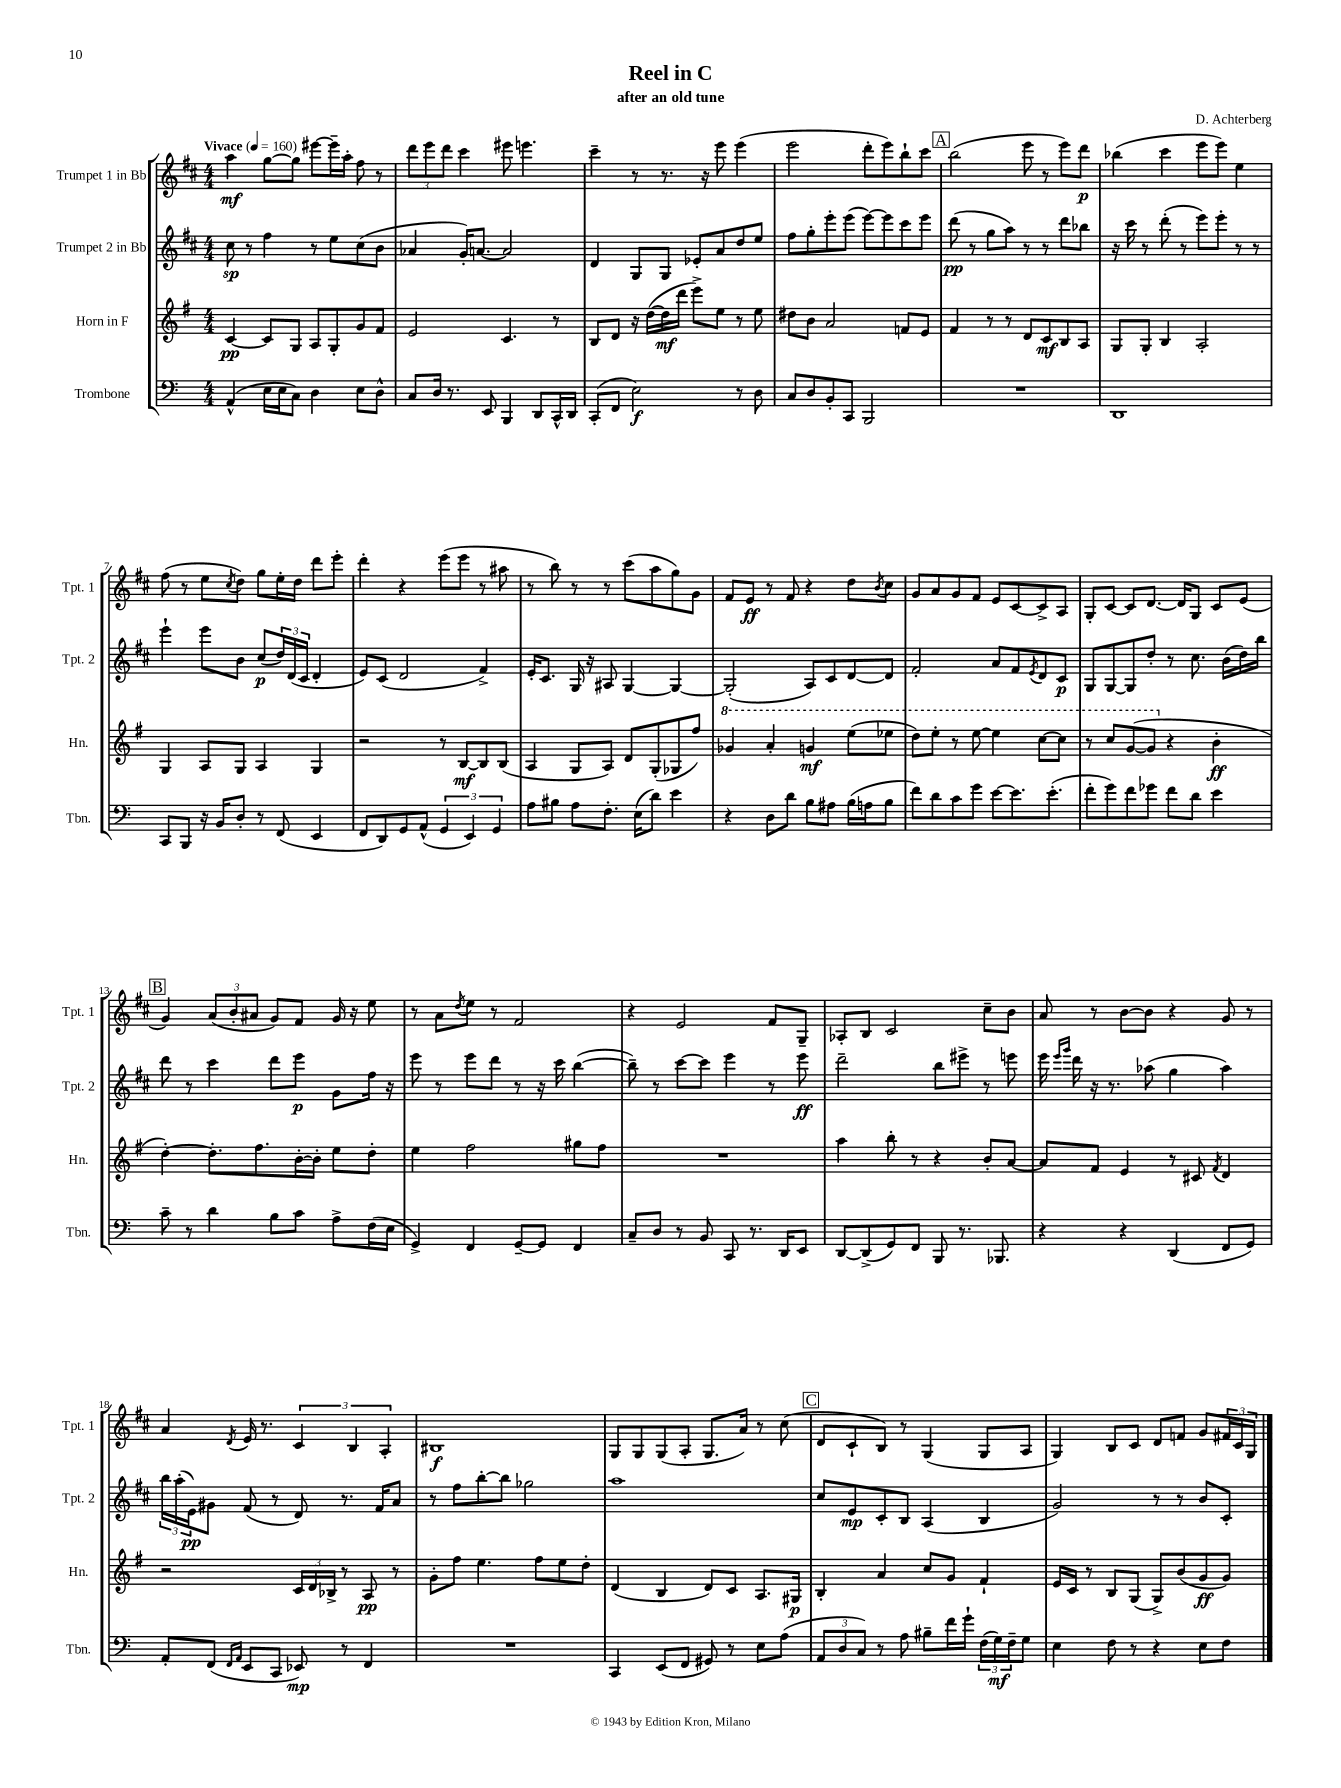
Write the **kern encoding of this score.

**kern	**dynam	**kern	**dynam	**kern	**dynam	**kern	**dynam
*part4	*part4	*part3	*part3	*part2	*part2	*part1	*part1
*staff4	*staff4	*staff3	*staff3	*staff2	*staff2	*staff1	*staff1
*I"Trombone	*	*I"Horn in F	*	*I"Trumpet 2 in Bb	*	*I"Trumpet 1 in Bb	*
*I'Tbn.	*	*I'Hn.	*	*I'Tpt. 2	*	*I'Tpt. 1	*
*clefF4	*	*clefG2	*	*clefG2	*	*clefG2	*
*k[]	*	*k[f#]	*	*k[f#c#]	*	*k[f#c#]	*
*M4/4	*	*M4/4	*	*M4/4	*	*M4/4	*
*MM160	*	*MM160	*	*MM160	*	*MM160	*
=1	=1	=1	=1	=1	=1	=1	=1
!	!	!	!	!	!	!LO:TX:a:B:t=Vivace	!
(4AA^^/	.	[4c/	pp	8cc#\	sp	4aa\	mf
.	.	.	.	8r	.	.	.
16E\LL	.	8c/L]	.	4ff#\	.	[8gg\L	.
16E\J	.	.	.	.	.	.	.
8C\J)	.	8G/J	.	.	.	8gg\J]	.
4D\	.	8A/L	.	8r	.	[8eee#X\L	.
.	.	8G'/	.	8ee\L	.	16eee#~\L]	.
.	.	.	.	.	.	16aa'\JJ	.
8E\L	.	8g/	.	(8cc#\	.	8ff#\	.
8D^^\J	.	8f#/J	.	8b\J	.	8r	.
=2	=2	=2	=2	=2	=2	=2	=2
8C/L	.	2e/	.	4a-X/	.	12ddd\L	.
.	.	.	.	.	.	12eee\	.
16D/Jk	.	.	.	.	.	.	.
.	.	.	.	.	.	12ddd\J	.
8.r	.	.	.	.	.	.	.
.	.	.	.	16g'/KL)	.	4ccc#\	.
.	.	.	.	[8.an/J	.	.	.
8EE/	.	.	.	.	.	.	.
4BBB/	.	4.c/	.	2a/]	.	8eee#X\	.
.	.	.	.	.	.	4.eeen\	.
8DD/L	.	.	.	.	.	.	.
16CC^^/L	.	8r	.	.	.	.	.
16DD/JJ	.	.	.	.	.	.	.
=3	=3	=3	=3	=3	=3	=3	=3
(8CC'/L	.	8B/L	.	4d/	.	4ccc#~\	.
8FF/J	.	8d/J	.	.	.	.	.
2E\)	f	16r	.	8G/L	.	8r	.
.	.	([16dd\LL	.	.	.	.	.
.	.	16dd\]	mf	8G/J	.	8.r	.
.	.	16ddd\JJ	.	.	.	.	.
.	.	8eee^\L)	.	8e-X'/L	.	.	.
.	.	.	.	.	.	16r	.
.	.	8ee\J	.	8a/	.	8eee\	.
8r	.	8r	.	8dd/	.	(4eee\	.
8D\	.	8ee\	.	8ee/J	.	.	.
=4	=4	=4	=4	=4	=4	=4	=4
8C/L	.	8dd#X\L	.	8ff#\L	.	2eee\	.
8D/	.	8b\J	.	8gg'\	.	.	.
8BB'/	.	2a/	.	8eee'\	.	.	.
8CC/J	.	.	.	(8eee\J	.	.	.
2BBB/	.	.	.	[8eee\L)	.	8ddd'\L	.
.	.	.	.	8eee\]	.	8eee\)	.
.	.	8fn/L	.	8ccc#\	.	8bb`\	.
.	.	8e/J	.	8eee\J	.	8ccc#\J	.
!!LO:REH:place=s1:t=A
=5	=5	=5	=5	=5	=5	=5	=5
1r	.	4f#/	.	(8ddd\	pp	(2bb\	.
.	.	.	.	8r	.	.	.
.	.	8r	.	8gg\L	.	.	.
.	.	8r	.	8aa\J)	.	.	.
.	.	8d/L	.	8r	.	8eee\	.
.	.	8c/	mf	8r	.	8r	.
.	.	8B/	.	8ddd\L	.	8eee\L)	.
.	.	8A/J	.	8bb-X\J	.	8ddd\J	p
=6	=6	=6	=6	=6	=6	=6	=6
1DD	.	8G/L	.	16r	.	(4bb-X\	.
.	.	.	.	16ccc#\	.	.	.
.	.	8G'/J	.	8r	.	.	.
.	.	4B/	.	(8ddd'\	.	4ccc#\	.
.	.	.	.	8r	.	.	.
.	.	2A'/	.	8eee\L)	.	8eee\L	.
.	.	.	.	8eee'\J	.	8eee\J)	.
.	.	.	.	8r	.	4ee\	.
.	.	.	.	8r	.	.	.
!!LO:LB:g=z
=7	=7	=7	=7	=7	=7	=7	=7
8CC/L	.	4G/	.	4eee`\	.	(8ff#\	.
8BBB/J	.	.	.	.	.	8r	.
16r	.	8A/L	.	8eee\L	.	8ee\L	.
16BB/KL	.	.	.	.	.	.	.
.	.	.	.	.	.	8qcc#/	.
8D'/J	.	8G/J	.	8b\J	.	8dd\J)	.
8r	.	4A/	.	(8cc#/L	p	8gg\L	.
(8FF/	.	.	.	24dd/L)	.	16ee'\L	.
.	.	.	.	(24d/	.	.	.
.	.	.	.	.	.	16dd\JJ	.
.	.	.	.	24c#/JJ	.	.	.
4EE/	.	4G/	.	4d'/	.	8ddd\L	.
.	.	.	.	.	.	8eee'\J	.
=8	=8	=8	=8	=8	=8	=8	=8
8FF/L	.	2r	.	8e/L)	.	4ddd'\	.
8DD/)	.	.	.	(8c#/J	.	.	.
8GG/	.	.	.	2d/	.	4r	.
(8AA^^/J	.	.	.	.	.	.	.
6GG/	.	8r	.	.	.	(8eee\L	.
.	.	[8B/L	mf	.	.	8eee\J	.
6EE/)	.	.	.	.	.	.	.
.	.	8B/]	.	4f#^/)	.	8r	.
6GG/	.	.	.	.	.	.	.
.	.	(8B/J	.	.	.	8aa#X\	.
=9	=9	=9	=9	=9	=9	=9	=9
8A\L	.	4A/	.	16e'/KL	.	8r	.
.	.	.	.	8.c#/J	.	.	.
8B#X\J	.	.	.	.	.	8bb\)	.
8A\L	.	8G/L	.	16G/	.	8r	.
.	.	.	.	16r	.	.	.
8.F'\J	.	8A/J)	.	8A#X/	.	8r	.
.	.	8d/L	.	[4G/	.	(8ccc#\L	.
(16E\KL	.	.	.	.	.	.	.
8d\J)	.	(8G'/	.	.	.	8aa\	.
4e\	.	8G-X/	.	4G/_	.	8gg\)	.
.	.	8ff#/J)	.	.	.	8g\J	.
=10	=10	=10	=10	=10	=10	=10	=10
*	*	*8va	*	*	*	*	*
4r	.	4gg-X/	.	(2G'/]	.	8f#/L	.
.	.	.	.	.	.	8e/J	ff
8D\L	.	4aa'/	.	.	.	8r	.
8d\J	.	.	.	.	.	8f#/	.
8B\L	.	4ggn/	mf	8A/L)	.	4r	.
8A#X\J	.	.	.	8c#/	.	.	.
(16B\LL	.	(8eee\L	.	[8d/	.	8dd\L	.
16An\J	.	.	.	.	.	.	.
.	.	.	.	.	.	8qb/	.
8B\J	.	8eee-X\J	.	8d/J]	.	8cc#\J	.
=11	=11	=11	=11	=11	=11	=11	=11
8f\L)	.	8ddd\L)	.	2f#'/	.	8g/L	.
8d\	.	8eee'\J	.	.	.	8a/	.
8c\	.	8r	.	.	.	8g/	.
8g\J	.	[8eee\	.	.	.	8f#/J	.
[8e\L	.	4eee\]	.	8a/L	.	8e/L	.
8.e\]	.	.	.	8f#/	.	[8c#/	.
.	.	.	.	8qe/	.	.	.
.	.	[8ccc\L	.	8d/	.	8c#^/]	.
(8.e'\J	.	.	.	.	.	.	.
.	.	8ccc\J]	.	8c#/J	p	8A/J	.
=12	=12	=12	=12	=12	=12	=12	=12
8f'\L	.	8r	.	8G/L	.	8G'/L	.
8g\)	.	8ccc/L	.	[8G/	.	[8c#/J	.
8f\	.	([8gg/	.	8G/]	.	8c#/L]	.
8g-X\J	.	8gg/J]	.	8dd'/J	.	[8.d/J	.
*	*	*X8va	*	*	*	*	*
8f\L	.	4r	.	8r	.	.	.
.	.	.	.	.	.	16d/KL]	.
8d\J	.	.	.	8.cc#\	.	8G/J	.
4e\	.	4b'\	ff	.	.	8c#/L	.
.	.	.	.	(16b\LL	.	.	.
.	.	.	.	16dd\)	.	(8e/J	.
.	.	.	.	16bb\JJ	.	.	.
!!LO:LB:g=z
!!LO:REH:place=s1:t=B
=13	=13	=13	=13	=13	=13	=13	=13
8c~\	.	[4dd'\)	.	8ddd\	.	4g/)	.
8r	.	.	.	8r	.	.	.
4d\	.	8.dd'\L]	.	4ccc#\	.	(12a/L	.
.	.	.	.	.	.	12b'/	.
.	.	.	.	.	.	12a#X/J	.
.	.	8.ff#\	.	.	.	.	.
8B\L	.	.	.	8ddd\L	.	8g/L)	.
8c\J	.	[16b'\L	.	8eee\J	p	8f#/J	.
.	.	16b'\JJ]	.	.	.	.	.
8A^\L	.	8ee\L	.	8g\L	.	16g/	.
.	.	.	.	.	.	16r	.
(16F\L	.	8dd'\J	.	16ff#\Jk	.	8ee\	.
16E\JJ	.	.	.	16r	.	.	.
=14	=14	=14	=14	=14	=14	=14	=14
4GG^/)	.	4ee\	.	8eee\	.	8r	.
.	.	.	.	8r	.	8a\L	.
.	.	.	.	.	.	8qdd/	.
4FF/	.	2ff#\	.	8eee\L	.	8ee\J	.
.	.	.	.	8ddd\J	.	8r	.
[8GG~/L	.	.	.	8r	.	2f#/	.
8GG/J]	.	.	.	16r	.	.	.
.	.	.	.	16ccc#\	.	.	.
4FF/	.	8gg#X\L	.	([4bb\	.	.	.
.	.	8ff#\J	.	.	.	.	.
=15	=15	=15	=15	=15	=15	=15	=15
8C~/L	.	1r	.	8bb~\])	.	4r	.
8D/J	.	.	.	8r	.	.	.
8r	.	.	.	[8ccc#\L	.	2e/	.
8BB/	.	.	.	8ccc#\J]	.	.	.
8CC/	.	.	.	4eee\	.	.	.
8.r	.	.	.	.	.	.	.
.	.	.	.	8r	.	8f#/L	.
16DD/KL	.	.	.	.	.	.	.
8EE/J	.	.	.	8eee\	ff	8G~/J	.
=16	=16	=16	=16	=16	=16	=16	=16
[8DD/L	.	4aa\	.	2ddd~\	.	8A-X'/L	.
(8DD^/]	.	.	.	.	.	8B/J	.
8GG/)	.	8bb'\	.	.	.	2c#/	.
8FF/J	.	8r	.	.	.	.	.
8BBB/	.	4r	.	8bb\L	.	.	.
8.r	.	.	.	8eee#X^\J	.	.	.
.	.	8b'/L	.	8r	.	8cc#~\L	.
8.BBB-X/	.	.	.	.	.	.	.
.	.	[8a/J	.	8eeen\	.	8b\J	.
=17	=17	=17	=17	=17	=17	=17	=17
4r	.	8a/L]	.	16eee\	.	8a/	.
.	.	.	.	16qqeee/LL	.	.	.
.	.	.	.	16qqggg/JJ	.	.	.
.	.	.	.	16ddd\	.	.	.
.	.	8f#/J	.	16r	.	8r	.
.	.	.	.	8.r	.	.	.
4r	.	4e/	.	.	.	[8b\L	.
.	.	.	.	(8aa-X\	.	8b\J]	.
(4DD/	.	8r	.	4gg\	.	4r	.
.	.	8c#X/	.	.	.	.	.
.	.	8qf#/	.	.	.	.	.
8FF/L	.	4d/	.	4aa-\)	.	8g/	.
8GG/J)	.	.	.	.	.	8r	.
!!LO:LB:g=z
=18	=18	=18	=18	=18	=18	=18	=18
8AA'/L	.	2r	.	24bb\LL	.	4a/	.
.	.	.	.	(24aa'\	.	.	.
.	.	.	.	24e\J)	pp	.	.
(8FF/J	.	.	.	8g#X\J	.	.	.
16qqFF/LL	.	.	.	.	.	.	.
16qqAA/JJ	.	.	.	.	.	8qd/	.
8EE/L	.	.	.	(8f#/	.	16e/	.
.	.	.	.	.	.	8.r	.
8CC/J	.	.	.	8r	.	.	.
8EE-X/)	mp	24c/LL	.	8d/)	.	6c#/	.
.	.	24d/	.	.	.	.	.
.	.	24B-X^/JJ	.	.	.	.	.
8r	.	8r	.	8.r	.	.	.
.	.	.	.	.	.	6B/	.
4FF/	.	8A/	pp	.	.	.	.
.	.	.	.	16f#/KL	.	.	.
.	.	.	.	.	.	6A'/	.
.	.	8r	.	8a/J	.	.	.
=19	=19	=19	=19	=19	=19	=19	=19
1r	.	8g'\L	.	8r	.	1B#X	f
.	.	8ff#\J	.	8ff#\L	.	.	.
.	.	4.ee\	.	[8bb'\	.	.	.
.	.	.	.	8bb\J]	.	.	.
.	.	.	.	2gg-X\	.	.	.
.	.	8ff#\L	.	.	.	.	.
.	.	8ee\	.	.	.	.	.
.	.	8dd'\J	.	.	.	.	.
=20	=20	=20	=20	=20	=20	=20	=20
4CC/	.	(4d/	.	1aa	.	8G/L	.
.	.	.	.	.	.	8G/	.
(8EE/L	.	4B/	.	.	.	(8G/	.
8FF/J	.	.	.	.	.	8A'/J	.
8GG#X/)	.	8d/L)	.	.	.	8.G/L	.
8r	.	8c/J	.	.	.	.	.
.	.	.	.	.	.	16a/Jk)	.
8E\L	.	8.A/L	.	.	.	8r	.
(8A\J	.	.	.	.	.	(8cc#\	.
.	.	16G#X/Jk	p	.	.	.	.
!!LO:REH:place=s1:t=C
=21	=21	=21	=21	=21	=21	=21	=21
12AA/L	.	4B'/	.	8cc#/L	.	8d/L	.
12D/	.	.	.	.	.	.	.
.	.	.	.	8e/	mp	8c#`/	.
12C/J)	.	.	.	.	.	.	.
8r	.	4a/	.	8c#'/	.	8B/J)	.
8A\	.	.	.	8B/J	.	8r	.
8B#X~\L	.	8cc/L	.	(4A/	.	(4G/	.
16f\L	.	8g/J	.	.	.	.	.
16g`\JJ	.	.	.	.	.	.	.
(24F\LL	.	4f#`/	.	4B/	.	8G/L	.
24G\)	mf	.	.	.	.	.	.
24F~\J	.	.	.	.	.	.	.
8G\J	.	.	.	.	.	8A/J	.
=22	=22	=22	=22	=22	=22	=22	=22
4E\	.	16e/LL	.	2g/)	.	4G/)	.
.	.	16c/JJ	.	.	.	.	.
.	.	8r	.	.	.	.	.
8F\	.	8B/L	.	.	.	8B/L	.
8r	.	(8G/J	.	.	.	8c#/J	.
4r	.	8G^/L)	.	8r	.	8d/L	.
.	.	(8b/	.	8r	.	8fn/J	.
8E\L	.	8g/	ff	8b/L	.	8g/L	.
8F\J	.	8g/J)	.	8c#'/J	.	24f#X/L	.
.	.	.	.	.	.	24c#/	.
.	.	.	.	.	.	24G/JJ	.
==	==	==	==	==	==	==	==
*-	*-	*-	*-	*-	*-	*-	*-
